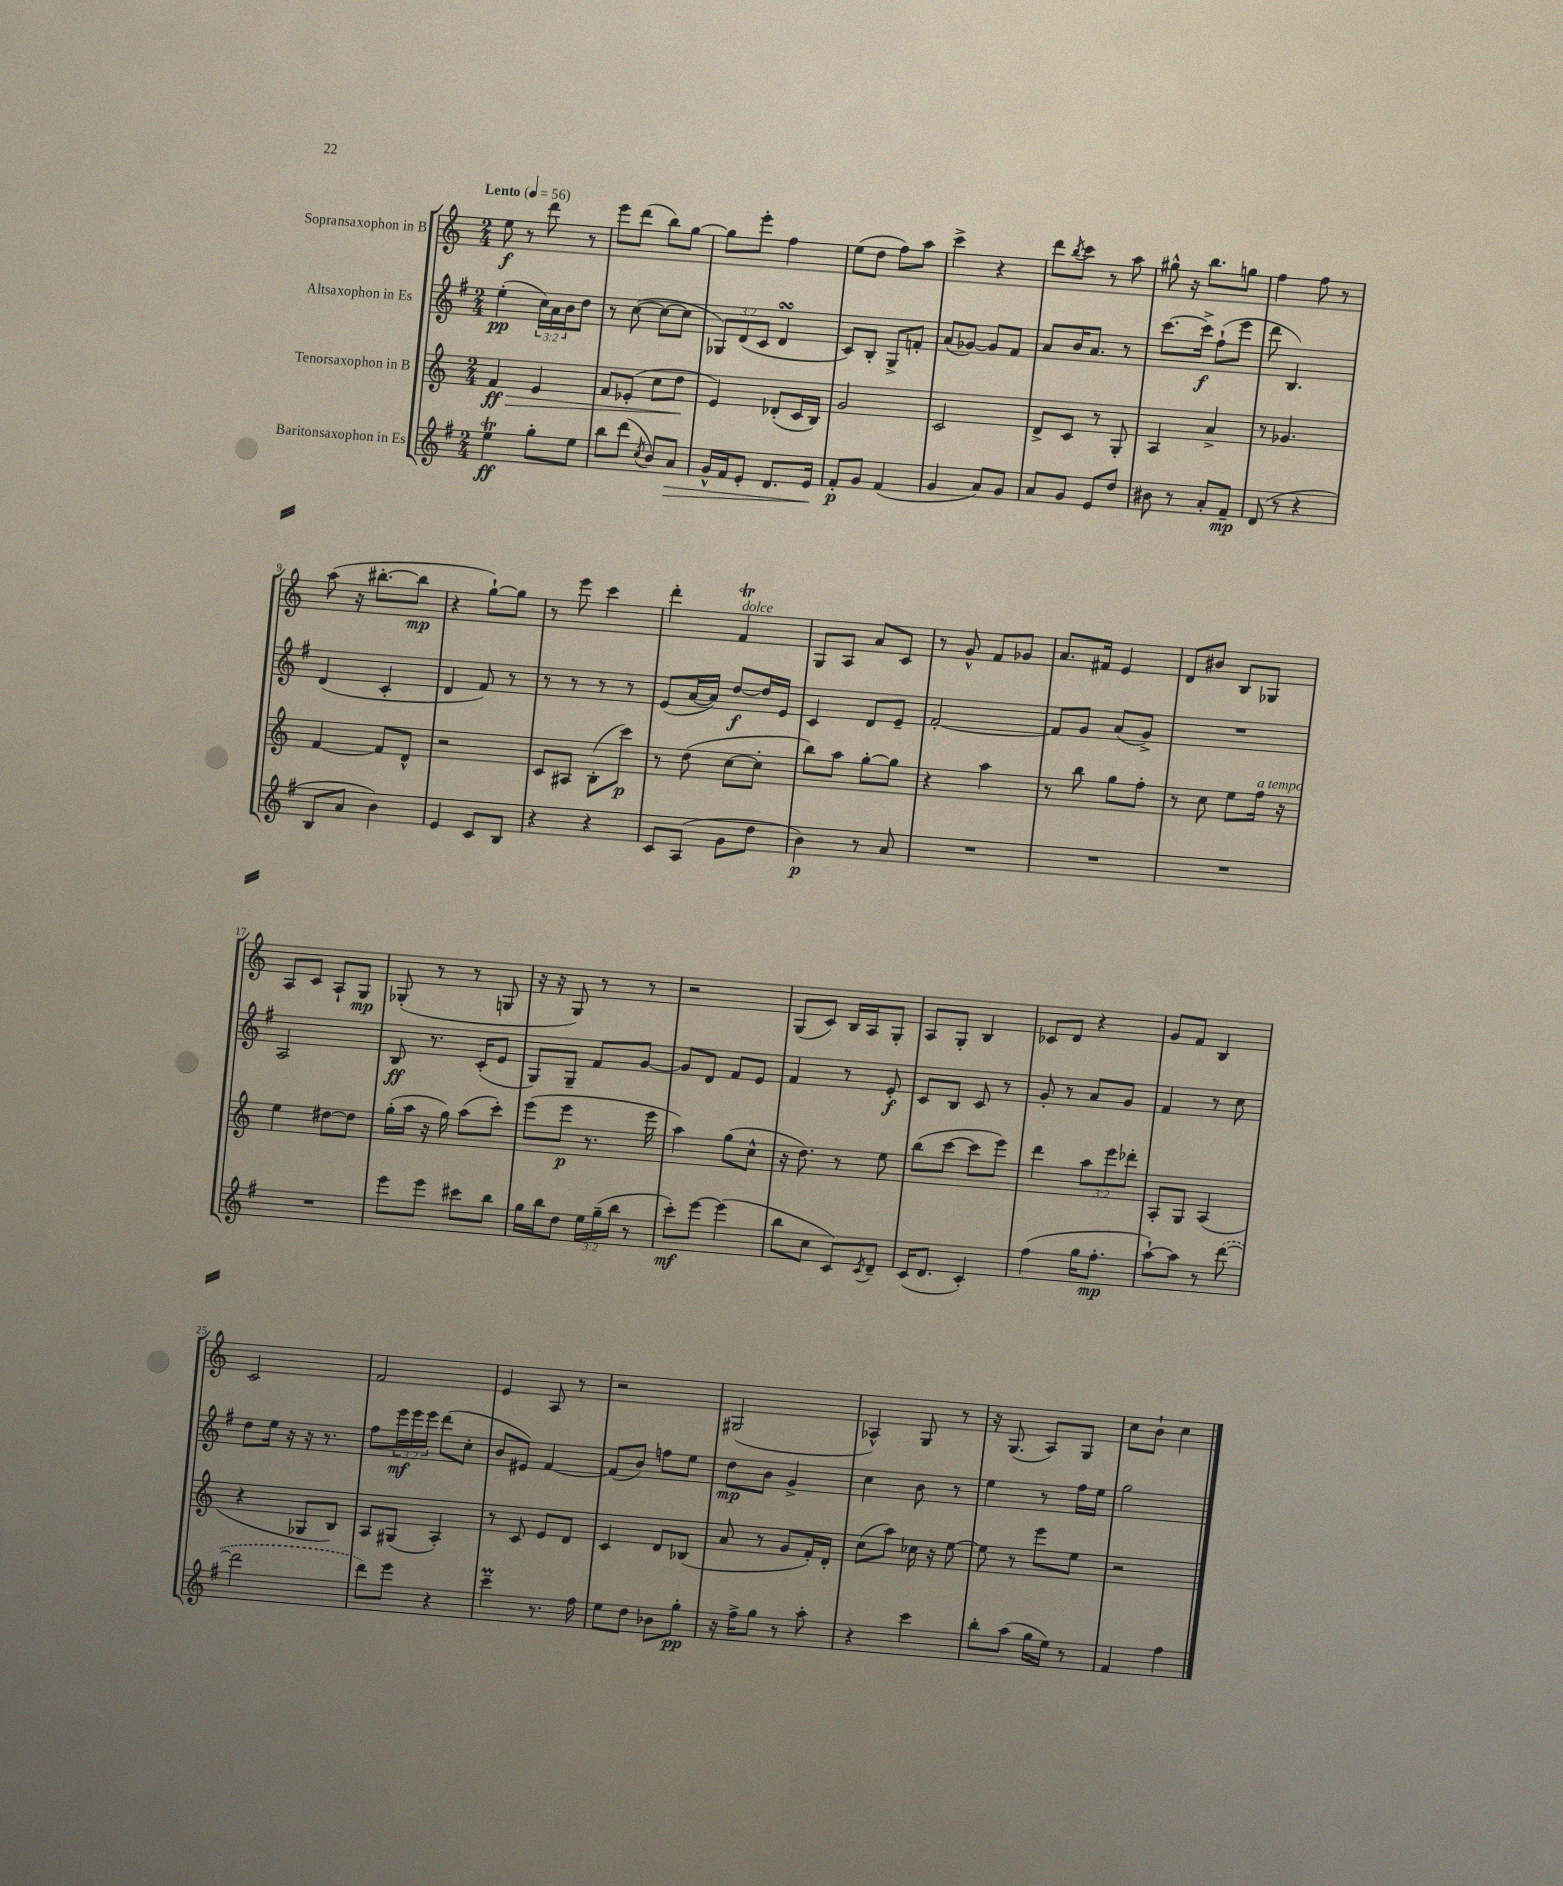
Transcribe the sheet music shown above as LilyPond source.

<<
\new StaffGroup <<
\new Staff = "s0" \with { instrumentName = "Sopransaxophon in B" } {
    \clef treble \key c \major \numericTimeSignature \time 2/4 \tempo "Lento" 4 = 56
    e''8\f r8 d'''8 r8 |
    e'''8 d'''8( b''8) g''8~ |
    g''8 e'''8-. f''4 |
    e''8( d''8 f''8) a''8 |
    c'''4-> r4 |
    d'''8 \acciaccatura { b''8 } c'''8 r8 a''8 |
    gis''8-^ r16 b''8. g''8 |
    f''4 f''8 r8 |
    a''8( r16 bis''8.~-. bis''8\mp |
    r4 g''8~-!) g''8 |
    r8 e'''8 c'''4 |
    d'''4-. f'4\trill^\markup { \italic "dolce" } |
    g8 a8 a'8 c'8 |
    r8 g'8-^ f'8 ges'8 |
    a'8. fis'16 e'4 |
    d'8 bis'8 b8 ges8 |
    a8 c'8 a8-! g8\mp |
    ges8-.( r8 r8 g8 |
    r16 r16 g8) r8 r8 |
    r2 |
    g8( c'8) b16 a16 g8-. |
    a8 g8-. b4 |
    ces'8 d'8 r4 |
    g'8 f'8 b4 |
    c'2 |
    f'2 |
    e'4 a8 r8 |
    r2 |
    gis2( |
    aes4-^) g8 r8 |
    r16 g8.( a8) g8 |
    c''8 b'8-! c''4 \bar "|." |
}
\new Staff = "s1" \with { instrumentName = "Altsaxophon in Es" } {
    \clef treble \key g \major \numericTimeSignature \time 2/4 \override Staff.TupletNumber.text = #tuplet-number::calc-fraction-text
    e''4-.\pp( \tuplet 3/2 { c''16) a'16 b'16 } d''8 |
    r8 c''8~( c''8~ c''8 |
    \tuplet 3/2 { ges8) d'8( c'8 } d'4\turn |
    c'8) b8-. g8-> f'8-. |
    a'8( ges'8~) ges'8 fis'8 |
    a'8 b'16 a'8. r8 |
    c'''8.~ c'''16->\f fis''8-!( e'''8 |
    d'''8 b4.) |
    d'4( c'4-. |
    d'4 fis'8) r8 |
    r8 r8 r8 r8 |
    e'8( a'16~ a'16) d''8~\f d''16 e'16 |
    c'4 d'8 e'8-- |
    fis'2~-. |
    fis'8 g'8 a'8( g'8->) |
    R2 |
    a2 |
    b8\ff r8. c'16-.( e'8 |
    g8) g8-- fis'8 g'8~ |
    g'8 d'8 fis'8 e'8 |
    fis'4 r8 e'8-.\f |
    c'8 b8 c'8 r8 |
    g'8-. r8 a'8 g'8 |
    fis'4 r8 c''8 |
    d''8 e''16 r16 r16 r8. |
    fis''8 \tuplet 3/2 { e'''16\mf e'''16 e'''16 } d'''8( c''8-. |
    b'8 eis'8) fis'4~ |
    fis'8( b'8) f''8 e''8 |
    d''8\mp b'8 g'4-> |
    c''4 b'8 r8 |
    e''4 r8 fis''16 e''16 |
    g''2 \bar "|." |
}
\new Staff = "s2" \with { instrumentName = "Tenorsaxophon in B" } {
    \clef treble \key c \major \numericTimeSignature \time 2/4 \override Staff.TupletNumber.text = #tuplet-number::calc-fraction-text
    f'4\ff\> e'4 |
    f'8 ees'8-.( c''8 d''8\! |
    e'4) des'8-.( c'16 b16) |
    g'2 |
    c'2 |
    d'8-> c'8 r8 g8-. |
    a4 a'4-> |
    r8 ges'4. |
    f'4~ f'8 d'8-^ |
    r2 |
    c'8 ais8 b8-.( c'''8\p) |
    r8 d''8( c''8~ c''8-. |
    b''8) a''8 g''8~-. g''8 |
    r4 a''4 |
    r8 b''8 g''8 f''8-. |
    r8 c''8 e''8 f''16^\markup { \italic "a tempo" } r16 |
    e''4 dis''8~ dis''8 |
    g''16-.( a''16 r16 g''16) a''8( c'''8-.) |
    e'''8( e'''8\p r8. e'''16 |
    a''4) g''8( c''8-^ |
    r16 d''8.) r8 e''8 |
    b''8( c'''8~ c'''8 e'''8) |
    d'''4 \tuplet 3/2 { a''8 e'''8 des'''8-. } |
    a8-. g8 a4( |
    r4 ges8 b8) |
    a8 gis8( a4-.) |
    r8 c'8 e'8 d'8 |
    c'4 d'8 bes8( |
    a'8 r8 g'8 f'16-.) d'16-. |
    c''8( a''8) ces''16 r16 e''8~ |
    e''8 r8 e'''8 e''8 |
    r2 \bar "|." |
}
\new Staff = "s3" \with { instrumentName = "Baritonsaxophon in Es" } {
    \clef treble \key g \major \numericTimeSignature \time 2/4 \override Staff.TupletNumber.text = #tuplet-number::calc-fraction-text
    e''4\trill\ff g''8-. e''8 |
    b''8 d'''8( \acciaccatura { c''8 } b'8) a'8\> |
    g'16-^ fis'16 e'8-. d'8. e'16\! |
    fis'8-.\p g'8 fis'4( |
    g'4 a'8) g'8 |
    a'8 g'8 e'8 d''8 |
    bis'8 r8 a'8-. fis'8--\mp |
    d'8( r8 r4 |
    b8 a'8 b'4) |
    e'4 c'8 b8 |
    r4 r4 |
    c'8 a8( g'8 d''8 |
    b'4\p) r8 a'8 |
    R2 |
    R2 |
    R2 |
    R2 |
    e'''8 e'''8 cis'''8 b''8 |
    g''16 b''16 d''8 \tuplet 3/2 { e''16 g''16--( b''16 } r8 |
    c'''8-.\mf) e'''8~ e'''4( |
    b''8 c''8 c'8) \acciaccatura { c'8 } d'8-- |
    c'16( d'8. c'4-.) |
    fis''4( g''16 fis''8.-.\mp |
    a''8~-!) a''8 r8 \once \slurDashed d'''8~( |
    d'''2 |
    d'''8) e'''8 r4 |
    c'''4--\prall r8. fis''16 |
    e''8 d''8 bes'8 g''8-.\pp |
    r16 fis''16-> g''8 r8 a''8-. |
    r4 c'''4 |
    b''8-. a''8( g''16 e''16) r8 |
    fis'4 fis''4 \bar "|." |
}
>>
>>
